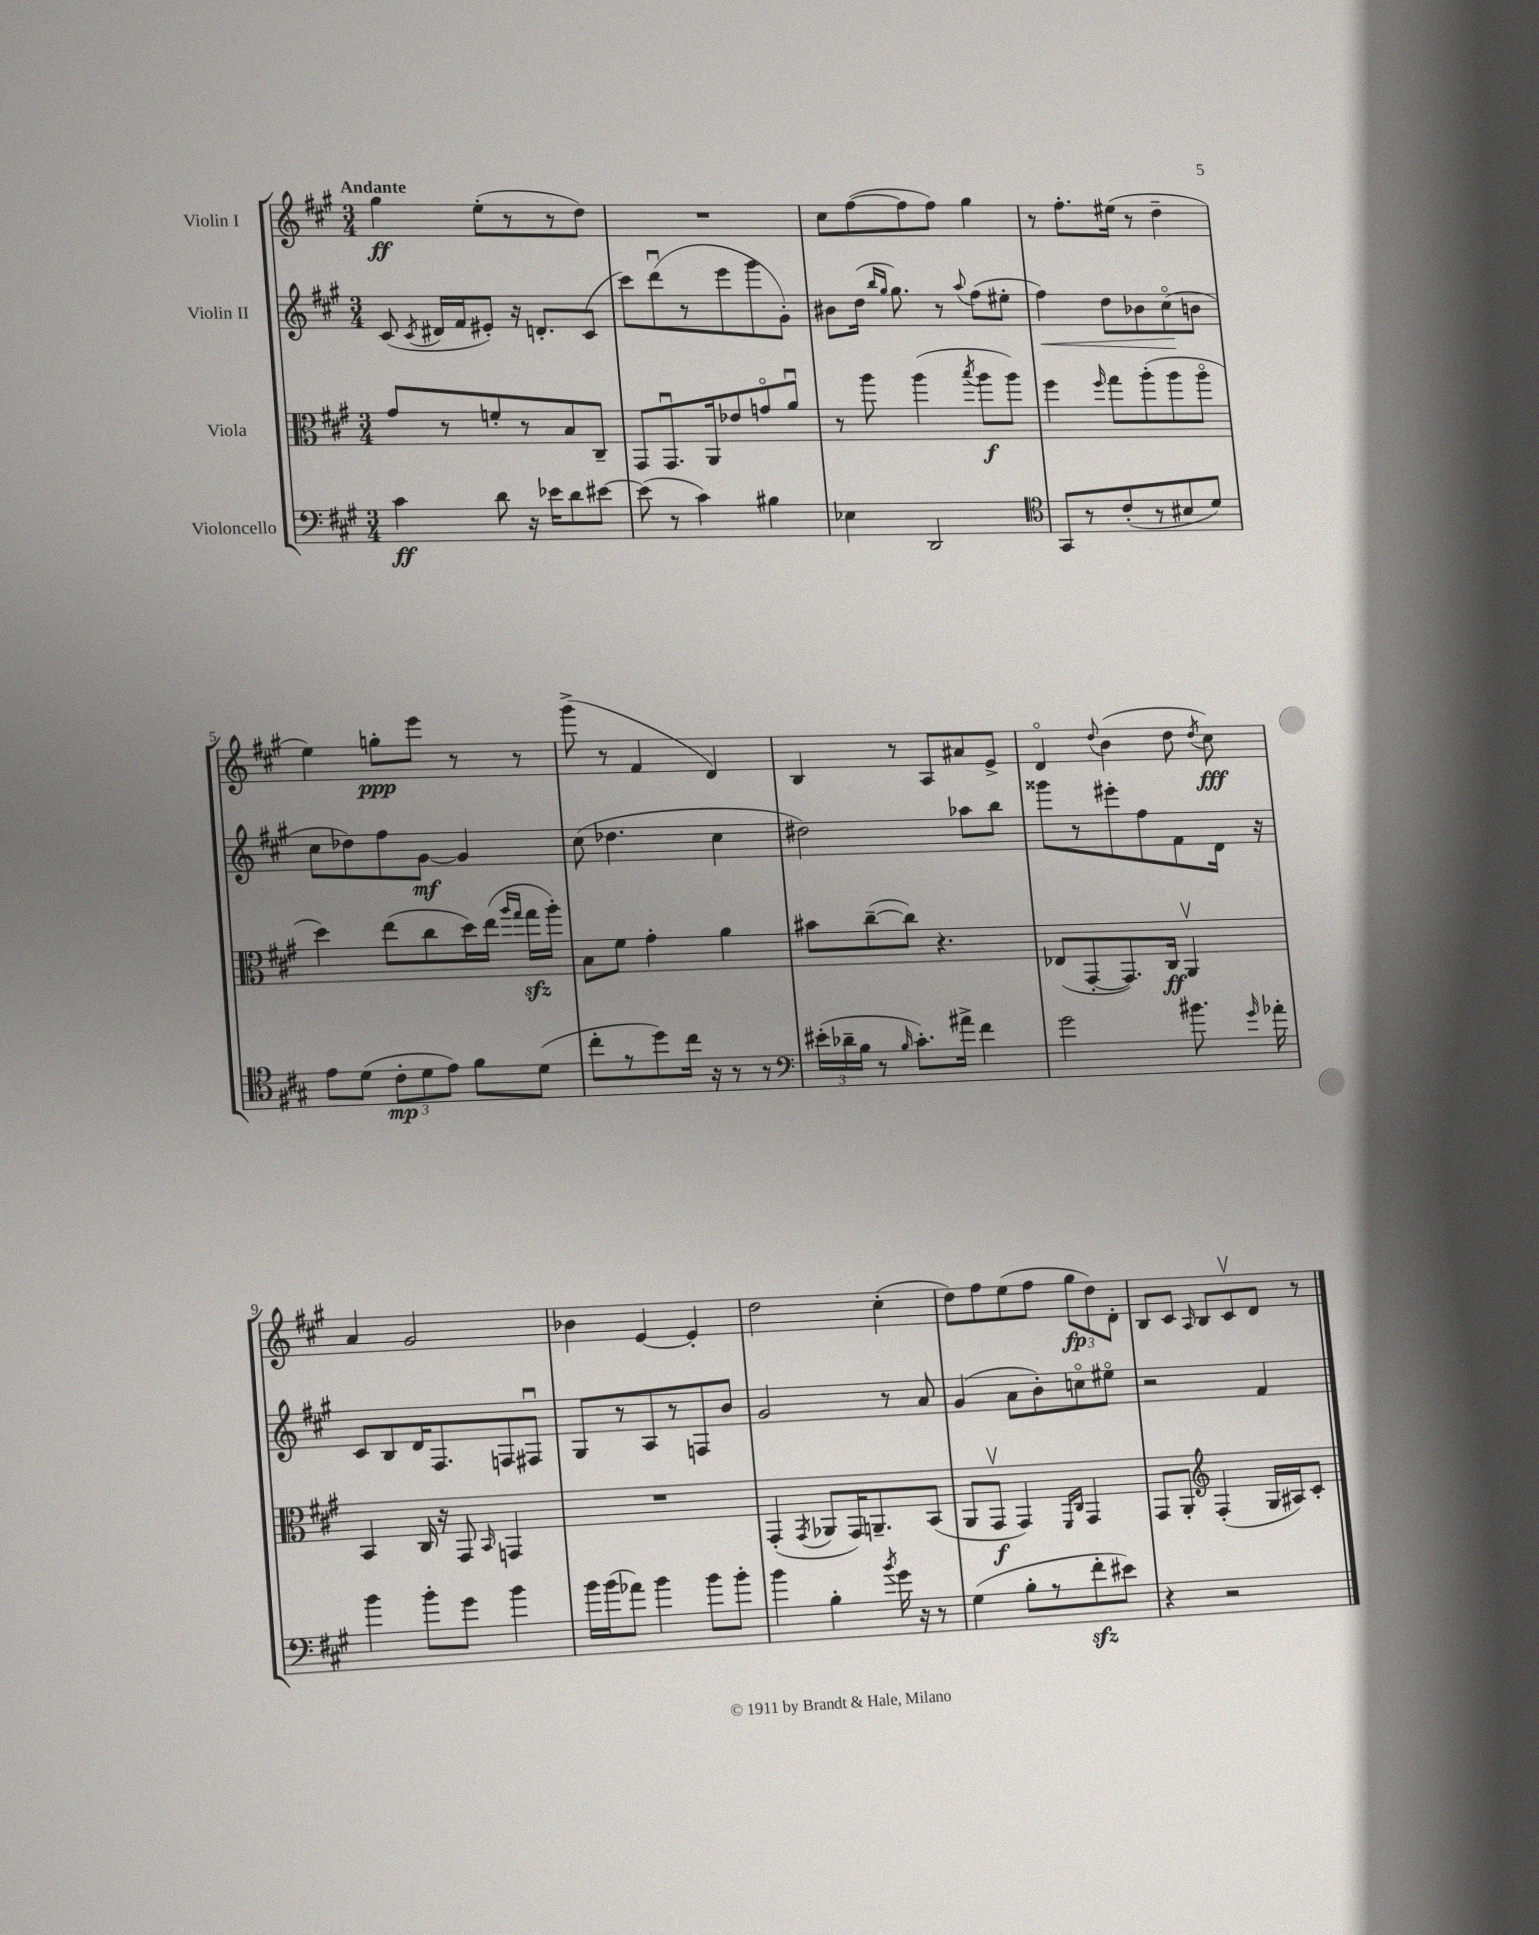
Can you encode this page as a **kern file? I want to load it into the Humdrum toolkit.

**kern	**dynam	**kern	**dynam	**kern	**dynam	**kern	**dynam
*part4	*part4	*part3	*part3	*part2	*part2	*part1	*part1
*staff4	*staff4	*staff3	*staff3	*staff2	*staff2	*staff1	*staff1
*I"Violoncello	*	*I"Viola	*	*I"Violin II	*	*I"Violin I	*
*clefF4	*	*clefC3	*	*clefG2	*	*clefG2	*
*k[f#c#g#]	*	*k[f#c#g#]	*	*k[f#c#g#]	*	*k[f#c#g#]	*
*M3/4	*	*M3/4	*	*M3/4	*	*M3/4	*
=1	=1	=1	=1	=1	=1	=1	=1
!	!	!	!	!	!	!LO:TX:a:B:t=Andante	!
4c#\	ff	8g#/L	.	(8c#/	.	4gg#\	ff
.	.	.	.	8qc#/	.	.	.
.	.	8r	.	16d#X/LL	.	.	.
.	.	.	.	16f#/J	.	.	.
8d\	.	8fn'/	.	8e#X'/J)	.	(8ee'\L	.
16r	.	8r	.	16r	.	8r	.
16e-X\KL	.	.	.	8.dn'/L	.	.	.
8d\	.	8B/	.	.	.	8r	.
[8e#X\J	.	8C#~/J	.	(8c#/J	.	8dd\J)	.
=2	=2	=2	=2	=2	=2	=2	=2
(8e#\]	.	8GG#/L	.	8ccc#\L)	.	2.r	.
8r	.	8.GG#u/	.	(8dddu\	.	.	.
4c#\)	.	.	.	8r	.	.	.
.	.	16AA/k	.	.	.	.	.
.	.	8e-X/	.	8eee\	.	.	.
4B#X\	.	8gn/	.	8ggg#\	.	.	.
.	.	8au/J	.	8g#'\J)	.	.	.
=3	=3	=3	=3	=3	=3	=3	=3
4E-X\	.	8r	.	8b#X\L	.	8cc#\L	.
.	.	8aa\	.	(16dd\Jk	.	([8ff#\	.
.	.	.	.	16qqbb/LL	.	.	.
.	.	.	.	16qqgg#/JJ	.	.	.
.	.	.	.	8.gg#\)	.	.	.
2DD/	.	(4aa\	.	.	.	8ff#\]	.
.	.	.	.	8r	.	8ff#\J)	.
.	.	8qbb/	.	8qqaa/	.	.	.
.	.	8aa\L	f	(8ff#\L	.	4gg#\	.
.	.	8aa\J)	.	8ee#X'\J	.	.	.
=4	=4	=4	=4	=4	=4	=4	=4
*clefC4	*	*	*	*	*	*	*
!	!	!	!	!	!LO:HP:b	!	!
8GG#/L	.	4ff#\	.	4ff#\)	<	8r	.
8r	.	.	.	.	.	8.ff#'\L	.
.	.	16qqff#/	.	.	.	.	.
(8c#'/	.	8gg#\L	.	8dd\L	.	.	.
.	.	.	.	.	.	(16ee#X\Jk	.
8r	.	(8aa'\	.	8b-X\	.	8r	.
8B#X/	.	8aa\	.	(8cc#\	.	4dd~\	.
8d/J)	.	8aa\J	.	8bn\J	[	.	.
!!LO:LB:g=z
=5	=5	=5	=5	=5	=5	=5	=5
8e\L	.	4dd\)	.	8cc#\L	.	4ee\)	.
(8d\J	.	.	.	8dd-X\)	.	.	.
12c#'\L	mp	(8ee\L	.	8ff#\	.	8ggn'\L	ppp
12d\	.	.	.	.	.	.	.
.	.	8cc#\	.	[8g#\J	mf	8eee\J	.
12e\J)	.	.	.	.	.	.	.
8f#\L	.	16dd\L)	.	4g#/]	.	8r	.
.	.	(16ee\JJ	.	.	.	.	.
.	.	16qqaa/LL	.	.	.	.	.
.	.	16qqgg#/JJ	.	.	.	.	.
(8d\J	.	16gg#zz\LL	.	.	.	8r	.
.	.	16aa'\JJ)	.	.	.	.	.
=6	=6	=6	=6	=6	=6	=6	=6
8cc#'\L	.	8B\L	.	(8cc#\	.	(8ggg#^\	.
8r	.	8f#\J	.	4.dd-X\	.	8r	.
8dd\)	.	4g#'\	.	.	.	4f#/	.
16cc#\Jk	.	.	.	.	.	.	.
16r	.	.	.	.	.	.	.
8r	.	4a\	.	4cc#\	.	4d/)	.
8r	.	.	.	.	.	.	.
=7	=7	=7	=7	=7	=7	=7	=7
*clefF4	*	*	*	*	*	*	*
(24e#X'\LL	.	8b#X\L	.	2dd#X\)	.	4B/	.
24d-X~\	.	.	.	.	.	.	.
24B\JJ	.	.	.	.	.	.	.
8r	.	([8cc#~\	.	.	.	.	.
16qqB/	.	.	.	.	.	.	.
8.c#'\L)	.	8cc#\J])	.	.	.	8r	.
.	.	4.r	.	.	.	8A/L	.
16a#X^\Jk	.	.	.	.	.	.	.
4f#\	.	.	.	8aa-X\L	.	8a#X/	.
.	.	.	.	8bb\J	.	8e^/J	.
=8	=8	=8	=8	=8	=8	=8	=8
2g#\	.	(8E-X/L	.	8ggg##X\L	.	4d/	.
.	.	[8GG#'/	.	8r	.	.	.
.	.	.	.	.	.	8qqdd/	.
.	.	8.GG#/])	.	8eee#X'\	.	(4b\	.
.	.	.	.	8ff#\	.	.	.
.	.	16C#/Jk	ff	.	.	.	.
8.b#X\	.	4AAv/	.	8f#\	.	8dd\	.
.	.	.	.	.	.	8qdd/	.
.	.	.	.	16d\Jk	.	8cc#\)	fff
16qqg#/	.	.	.	.	.	.	.
16a-X'\	.	.	.	16r	.	.	.
!!LO:LB:g=z
=9	=9	=9	=9	=9	=9	=9	=9
4b\	.	4BB/	.	8c#/L	.	4a/	.
.	.	.	.	8B/	.	.	.
8b'\L	.	16C#/	.	16d/K	.	2g#/	.
.	.	16r	.	8.F#/	.	.	.
8g#\J	.	8GG#/	.	.	.	.	.
.	.	16qqBB/	.	.	.	.	.
4b\	.	4GGn/	.	8Fn/	.	.	.
.	.	.	.	8F#Xu/J	.	.	.
=10	=10	=10	=10	=10	=10	=10	=10
16b\LL	.	2.r	.	8G#/L	.	4b-X\	.
(16b\J	.	.	.	.	.	.	.
8a-X\J)	.	.	.	8r	.	.	.
4b\	.	.	.	8A/	.	[4e/	.
.	.	.	.	8r	.	.	.
8b\L	.	.	.	8Fn/	.	4e'/]	.
8b'\J	.	.	.	8b/J	.	.	.
=11	=11	=11	=11	=11	=11	=11	=11
4b\	.	(4GG#'/	.	2g#/	.	2dd\	.
.	.	8qGG#/	.	.	.	.	.
4B'\	.	8AA-X/L	.	.	.	.	.
.	.	16GG#/K)	.	.	.	.	.
.	.	8.AAn~/	.	.	.	.	.
8qb/	.	.	.	.	.	.	.
16g#\	.	.	.	8r	.	(4cc#'\	.
16r	.	.	.	.	.	.	.
8r	.	(8BB/J	.	8a/	.	.	.
=12	=12	=12	=12	=12	=12	=12	=12
(4G#\	.	8AA/L	.	(4g#/	.	8dd\L)	.
.	.	8GG#v/J	f	.	.	8ff#\	.
8B'\L	.	4GG#/)	.	8a\L	.	(8ee\	.
8r	.	.	.	8b'\)	.	8ff#\J	.
.	.	16qqFF#/LL	.	.	.	.	.
.	.	16qqC#/JJ	.	.	.	.	.
8f#zz'\	.	4GG#/	.	8ccn\	.	12gg#\L	fp
.	.	.	.	.	.	12dd\)	.
8e#X\J)	.	.	.	8ee#X\J	.	.	.
.	.	.	.	.	.	12d'\J	.
=13	=13	=13	=13	=13	=13	=13	=13
4r	.	8GG#/L	.	2r	.	8B/L	.
.	.	8AA'/J	.	.	.	8c#/J	.
*	*	*clefG2	*	*	*	*	*
.	.	.	.	.	.	16qqA/	.
2r	.	(4F#'/	.	.	.	8B/L	.
.	.	.	.	.	.	8c#v/	.
.	.	16G#/LL	.	4f#/	.	8d/J	.
.	.	16A#X/J)	.	.	.	.	.
.	.	8c#'/J	.	.	.	8r	.
==	==	==	==	==	==	==	==
*-	*-	*-	*-	*-	*-	*-	*-
